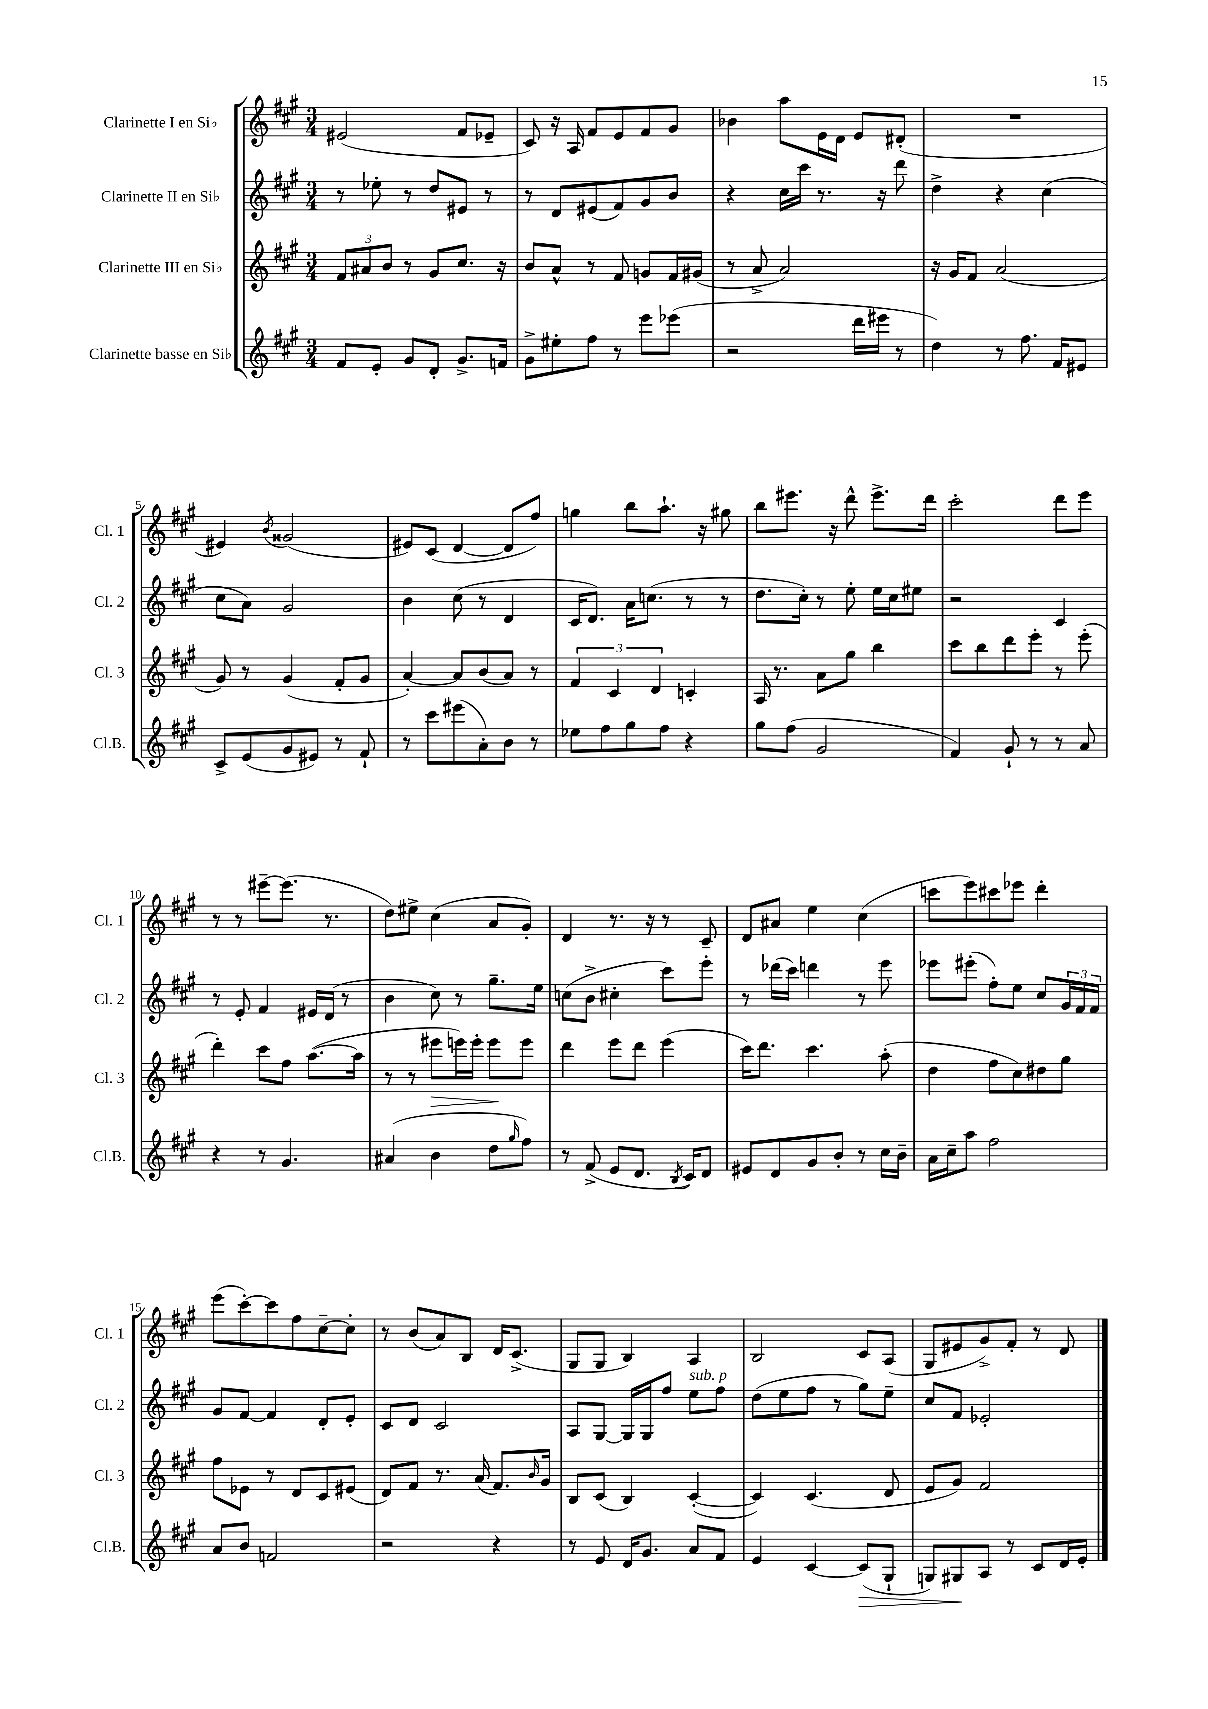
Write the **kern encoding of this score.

**kern	**dynam	**kern	**dynam	**kern	**kern
*part4	*part4	*part3	*part3	*part2	*part1
*staff4	*staff4	*staff3	*staff3	*staff2	*staff1
*I"Clarinette basse en Si♭	*	*I"Clarinette III en Si♭	*	*I"Clarinette II en Si♭	*I"Clarinette I en Si♭
*I'Cl.B.	*	*I'Cl. 3	*	*I'Cl. 2	*I'Cl. 1
*clefG2	*	*clefG2	*	*clefG2	*clefG2
*k[f#c#g#]	*	*k[f#c#g#]	*	*k[f#c#g#]	*k[f#c#g#]
*M3/4	*	*M3/4	*	*M3/4	*M3/4
=1	=1	=1	=1	=1	=1
8f#/L	.	12f#/L	.	8r	(2e#X/
.	.	12a#X/	.	.	.
8e'/J	.	.	.	8ee-X'\	.
.	.	12b/J	.	.	.
8g#/L	.	8r	.	8r	.
8d'/J	.	8g#/L	.	8dd/L	.
8.g#^/L	.	8.cc#/J	.	8e#X/J	8f#/L
.	.	.	.	8r	8e-X~/J
16fn/Jk	.	16r	.	.	.
=2	=2	=2	=2	=2	=2
8g#^\L	.	8b/L	.	8r	8c#/)
8ee#X'\	.	8a^^/J	.	8d/L	16r
.	.	.	.	.	16A/
8ff#\J	.	8r	.	(8e#X/	8f#/L
8r	.	8f#/	.	8f#/)	8e/
8eee\L	.	8gn/L	.	8g#/	8f#/
(8eee-X\J	.	16f#/L	.	8b/J	8g#/J
.	.	(16g#X/JJ	.	.	.
=3	=3	=3	=3	=3	=3
2r	.	8r	.	4r	4b-X\
.	.	8a^/	.	.	.
.	.	2a/)	.	16cc#\LL	8aa\L
.	.	.	.	16ccc#\JJ	.
.	.	.	.	8.r	16e\L
.	.	.	.	.	16d\JJ
16ddd\LL	.	.	.	.	8e/L
16eee#X\JJ	.	.	.	16r	.
8r	.	.	.	8ddd\	(8d#X'/J
=4	=4	=4	=4	=4	=4
4dd\)	.	16r	.	4dd^\	2.r
.	.	16g#/KL	.	.	.
.	.	8f#/J	.	.	.
8r	.	(2a/	.	4r	.
8.ff#\	.	.	.	.	.
.	.	.	.	(4cc#\	.
16f#/KL	.	.	.	.	.
8e#X/J	.	.	.	.	.
!!LO:LB:g=z
=5	=5	=5	=5	=5	=5
8c#^/L	.	8g#/)	.	8cc#\L	4e#X/)
(8e/	.	8r	.	8a\J)	.
.	.	.	.	.	8qb/
8g#/	.	(4g#/	.	2g#/	(2g##X/
8e#X/J)	.	.	.	.	.
8r	.	8f#'/L	.	.	.
8f#`/	.	8g#/J	.	.	.
=6	=6	=6	=6	=6	=6
8r	.	[4a'/)	.	4b\	8e#X/L)
8ccc#\L	.	.	.	.	(8c#/J
(8eee#X\	.	8a/L]	.	(8cc#\	[4d/
8a'\)	.	(8b/	.	8r	.
8b\J	.	8a/J)	.	4d/	8d/L]
8r	.	8r	.	.	8ff#/J)
=7	=7	=7	=7	=7	=7
8ee-X\L	.	6f#/	.	16c#/KL	4ggn\
.	.	.	.	8.d/J)	.
8ff#\	.	.	.	.	.
.	.	6c#/	.	.	.
8gg#\	.	.	.	16a\KL	8bb\L
.	.	.	.	(8.ccn\J	.
.	.	6d/	.	.	.
8ff#\J	.	.	.	.	8.aa`\J
4r	.	4cn'/	.	8r	.
.	.	.	.	.	16r
.	.	.	.	8r	8gg#X\
=8	=8	=8	=8	=8	=8
8gg#\L	.	16A/	.	8.dd\L	8bb\L
.	.	8.r	.	.	.
(8ff#\J	.	.	.	.	8.eee#X\J
.	.	.	.	16cc#'\Jk)	.
2g#/	.	8a\L	.	8r	.
.	.	.	.	.	16r
.	.	8gg#\J	.	8ee'\	8ddd^^\
.	.	4bb\	.	16ee\LL	8.eee#^\L
.	.	.	.	16cc#\J	.
.	.	.	.	8ee#X\J	.
.	.	.	.	.	16ddd\Jk
=9	=9	=9	=9	=9	=9
4f#/)	.	8ccc#\L	.	2r	2ccc#'\
.	.	8bb\	.	.	.
8g#`/	.	8ddd\	.	.	.
8r	.	8eee'\J	.	.	.
8r	.	8r	.	4c#/	8ddd\L
8a/	.	(8eee'\	.	.	8eee\J
!!LO:LB:g=z
=10	=10	=10	=10	=10	=10
4r	.	4ddd'\)	.	8r	8r
.	.	.	.	8e'/	8r
8r	.	8ccc#\L	.	4f#/	[8eee#X~\L
4.g#/	.	8ff#\J	.	.	(8.eee#\J]
.	.	([8.aa\L	.	16e#X/LL	.
.	.	.	.	(16d/JJ	8.r
.	.	.	.	8r	.
.	.	16aa\Jk]	.	.	.
=11	=11	=11	=11	=11	=11
(4a#X/	.	8r	.	4b\	8dd\L)
.	.	8r	.	.	8ee#X^\J
!	!	!	!LO:HP:b	!	!
4b\	.	8eee#X\L	>	8cc#\)	(4cc#\
.	.	16eeen\L)	.	8r	.
.	.	16eee'\JJ	.	.	.
8dd\L	.	8eee\L	.	8.gg#~\L	8a/L
16qqgg#/	.	.	.	.	.
8ff#\J)	.	8eee\J	]	.	8g#'/J)
.	.	.	.	16ee\Jk	.
=12	=12	=12	=12	=12	=12
8r	.	4ddd\	.	(8ccn\L	4d/
(8f#^/	.	.	.	8b^\J	.
8e/L	.	8eee\L	.	4cc#X'\	8.r
8.d/J	.	8ddd\J	.	.	.
.	.	.	.	.	16r
.	.	(4eee\	.	8ccc#\L)	8r
8qB/	.	.	.	.	.
16c#/KL)	.	.	.	.	.
8d/J	.	.	.	8eee'\J	8c#~/
=13	=13	=13	=13	=13	=13
8e#X/L	.	16ccc#\KL)	.	8r	8d/L
.	.	8.ddd\J	.	.	.
8d/	.	.	.	(16ddd-X\LL	8a#X/J
.	.	.	.	16ccc#\JJ)	.
8g#/	.	4.ccc#\	.	4dddn\	4ee\
8b'/J	.	.	.	.	.
8r	.	.	.	8r	(4cc#\
16cc#\LL	.	(8aa'\	.	8eee\	.
16b~\JJ	.	.	.	.	.
=14	=14	=14	=14	=14	=14
16a\LL	.	4dd\	.	8eee-X\L	8cccn\L
16cc#~\J	.	.	.	.	.
8aa\J	.	.	.	(8eee#X'\J	8eee\)
2ff#\	.	8ff#\L	.	8ff#'\L)	8ccc#X\
.	.	8cc#\)	.	8ee\J	8eee-X\J
.	.	8dd#X\	.	8cc#/L	4ddd'\
.	.	8gg#\J	.	24g#/L	.
.	.	.	.	24f#/	.
.	.	.	.	24f#/JJ	.
!!LO:LB:g=z
=15	=15	=15	=15	=15	=15
8a/L	.	8ff#\L	.	8g#/L	(8eee\L
8b/J	.	8e-X\J	.	[8f#/J	[8ccc#'\)
2fn/	.	8r	.	4f#/]	8ccc#\]
.	.	8d/L	.	.	8ff#\
.	.	8c#/	.	8d'/L	[8cc#~\
.	.	(8e#X/J	.	8e'/J	8cc#'\J]
=16	=16	=16	=16	=16	=16
2r	.	8d/L)	.	8c#/L	8r
.	.	8f#/J	.	8d/J	(8b/L
.	.	8.r	.	2c#/	8a/)
.	.	.	.	.	8B/J
.	.	(16a/	.	.	.
4r	.	8.f#/L)	.	.	16d/KL
.	.	.	.	.	(8.c#^/J
.	.	16qqb/	.	.	.
.	.	16g#/Jk	.	.	.
=17	=17	=17	=17	=17	=17
8r	.	8B/L	.	8A/L	8G#/L
8e/	.	(8c#/J	.	[8G#/J	8G#/J
16d/KL	.	4B/)	.	16G#/LL]	4B/)
8.g#/J	.	.	.	16G#/J	.
.	.	.	.	8ff#/J	.
!	!	!	!	!LO:TX:a:i:t=sub. p	!
8a/L	.	([4c#'/	.	8ee\L	4A/
8f#/J	.	.	.	8ff#\J	.
=18	=18	=18	=18	=18	=18
4e/	.	4c#/])	.	(8dd\L	2B/
.	.	.	.	8ee\	.
[4c#/	.	(4.c#/	.	8ff#\J	.
.	.	.	.	8r	.
!	!LO:HP:b	!	!	!	!
(8c#/L]	>	.	.	8gg#\L)	8c#/L
8G#`/J	.	8d/	.	8ee~\J	(8A/J
=19	=19	=19	=19	=19	=19
8Gn/L)	.	8e/L	.	8cc#/L	8G#/L
8G#X/	.	8g#/J)	.	8f#/J	8e#X/
8A/J	]	2f#/	.	2e-X'/	8g#^/)
8r	.	.	.	.	8f#'/J
8c#/L	.	.	.	.	8r
16d/L	.	.	.	.	8d/
16e'/JJ	.	.	.	.	.
==	==	==	==	==	==
*-	*-	*-	*-	*-	*-
